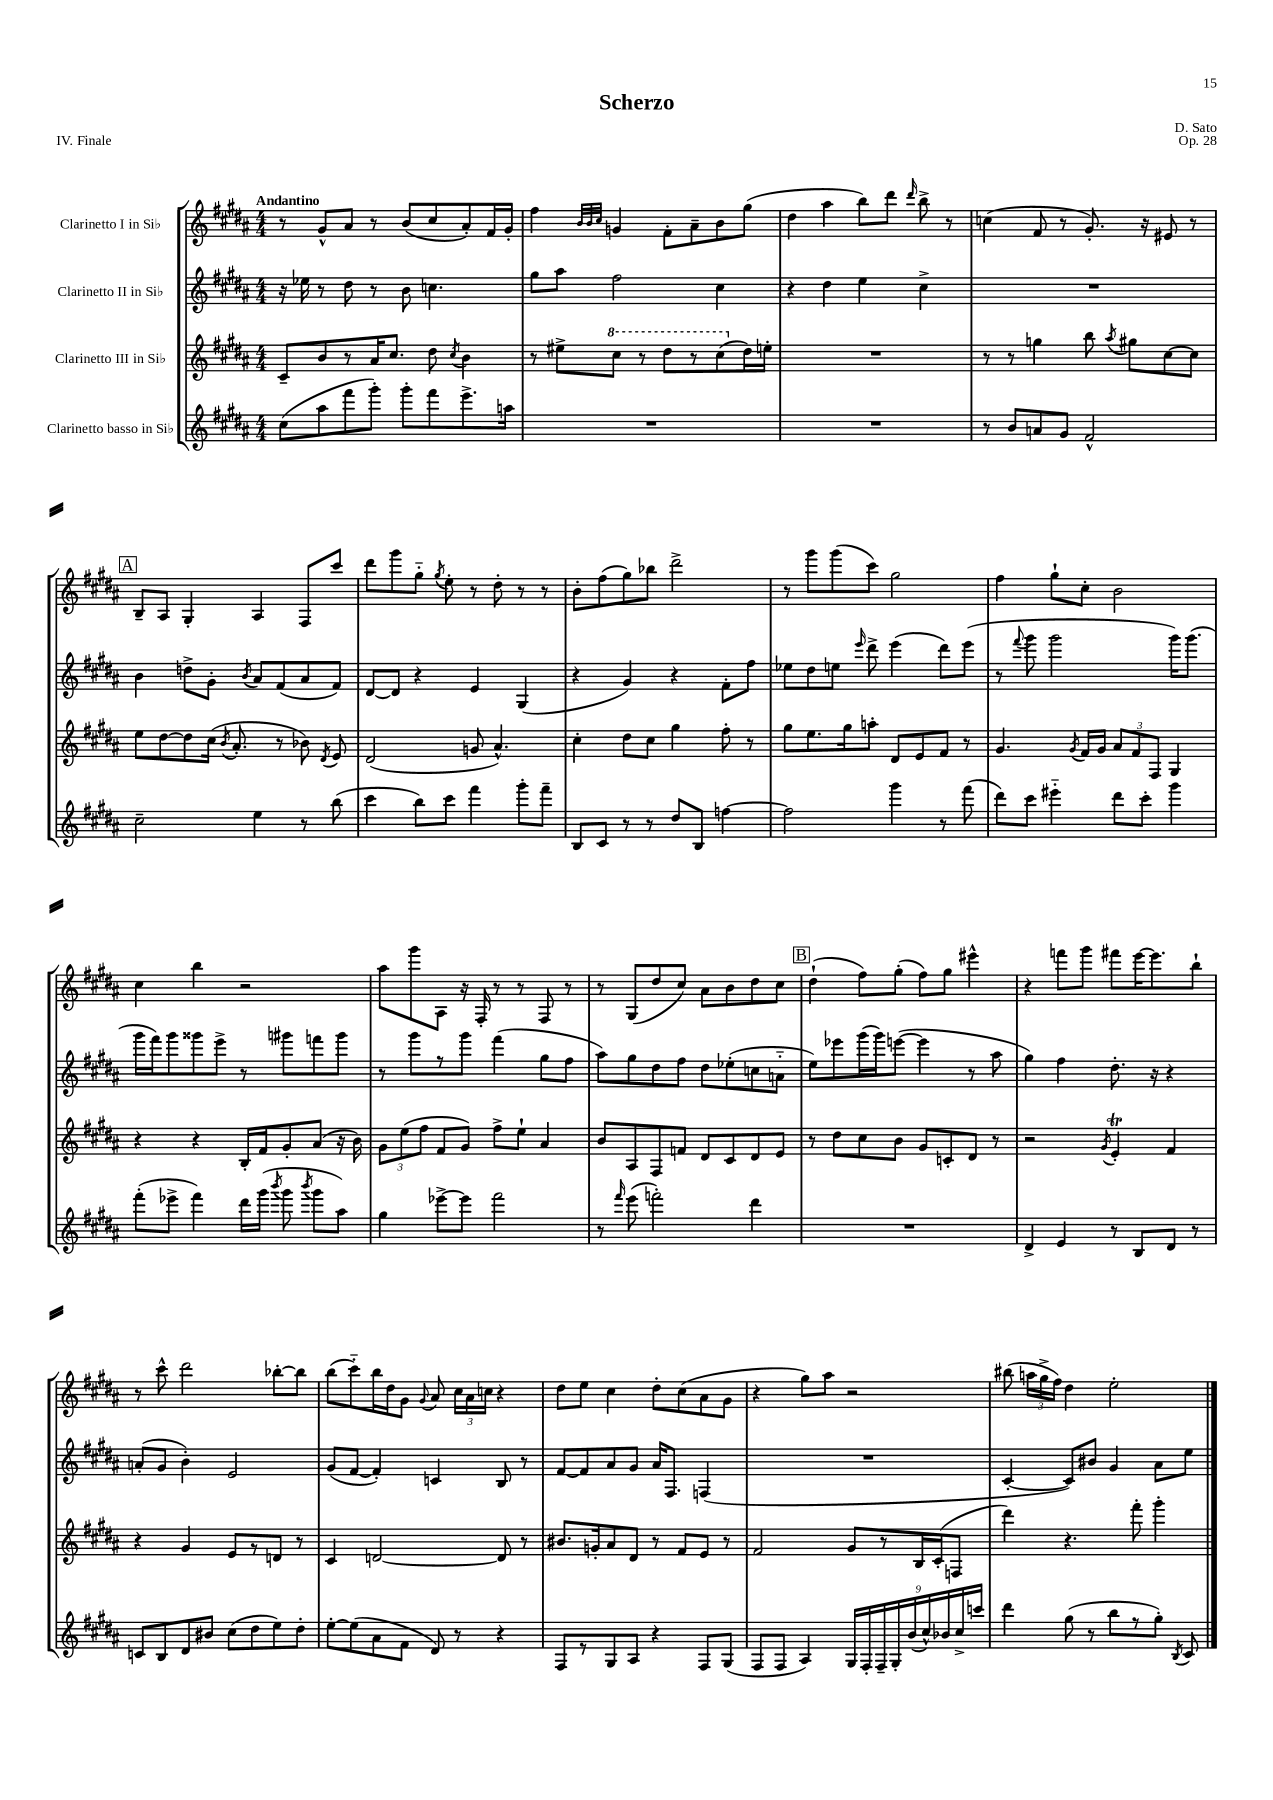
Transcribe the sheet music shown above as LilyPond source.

\header { title = "Scherzo" composer = "D. Sato" opus = "Op. 28" piece = "IV. Finale" }
<<
\new StaffGroup <<
\new Staff = "s0" \with { instrumentName = "Clarinetto I in Sib" } {
    \clef treble \key b \major \numericTimeSignature \time 4/4 \tempo "Andantino"
    \autoBeamOff r8 gis'8[-^ ais'8] r8 b'8[( cis''8 ais'8-.) fis'16 gis'16]-. |
    fis''4 \grace { b'32[ b'32 cis''32] } g'4 fis'8[-. ais'8-- b'8 gis''8]( |
    dis''4 ais''4 b''8[) dis'''8] \grace { dis'''16 } b''8-> r8 |
    c''4( fis'8 r8 gis'8.-.) r16 eis'8 r8 |
    \mark \markup { \box "A" } b8[-- ais8] gis4-. ais4 fis8[ cis'''8] |
    dis'''8[ gis'''8 gis''8]-_ \acciaccatura { gis''8 } e''8-. r8 dis''8-. r8 r8 |
    b'8[-. fis''8( gis''8) bes''8] dis'''2-> |
    r8 gis'''8[ gis'''8( cis'''8]) gis''2 |
    fis''4 gis''8[-! cis''8]-. b'2 |
    cis''4 b''4 r2 |
    ais''8[ gis'''8 ais8] r16 fis16-. r8 r8 fis8 r8 |
    r8 gis8[( dis''8 cis''8]) ais'8[ b'8 dis''8 cis''8] |
    \mark \markup { \box "B" } dis''4-!( fis''8[) gis''8]-.( fis''8[) gis''8] eis'''4-^ |
    r4 f'''8[ gis'''8] fis'''8[ e'''16~ e'''8. b''8]-! |
    r8 cis'''8-^ dis'''2 bes''8[~-. bes''8] |
    b''8[( cis'''8-_) b''16 dis''16 gis'8] \appoggiatura { gis'8 } ais'8 \tuplet 3/2 { cis''16[ ais'16 c''16] } r4 |
    dis''8[ e''8] cis''4 dis''8[-. cis''8( ais'8 gis'8] |
    r4 gis''8[) ais''8] r2 |
    bis''8( \tuplet 3/2 { a''16[ gis''16-> fis''16]) } dis''4 e''2-. \bar "|." |
}
\new Staff = "s1" \with { instrumentName = "Clarinetto II in Sib" } {
    \clef treble \key b \major \numericTimeSignature \time 4/4
    \autoBeamOff r16 ees''16 r8 dis''8 r8 b'8 c''4. |
    gis''8[ ais''8] fis''2 cis''4 |
    r4 dis''4 e''4 cis''4-> |
    R1 |
    \mark \markup { \box "A" } b'4 d''8[-> gis'8]-. \acciaccatura { b'8 } ais'8[ fis'8( ais'8 fis'8]) |
    dis'8[~ dis'8] r4 e'4 gis4( |
    r4 gis'4) r4 fis'8[-. fis''8] |
    ees''8[ dis''8 e''8] \grace { e'''16 } dis'''8-> e'''4( dis'''8[) e'''8]( |
    r8 \appoggiatura { fis'''8 } gis'''8 gis'''2 gis'''16[) gis'''8.]( |
    gis'''16[ fis'''16) gis'''8 gisis'''8 e'''8]-> r8 gis'''8[ f'''8 gis'''8] |
    r8 gis'''8[ r8 gis'''8] fis'''4( gis''8[ fis''8] |
    ais''8[) gis''8 dis''8 fis''8] dis''8[ ees''8-.( c''8 a'8]-_ |
    \mark \markup { \box "B" } e''8[) ees'''8 gis'''16( gis'''16) e'''8]~( e'''4 r8 ais''8 |
    gis''4) fis''4 dis''8.-. r16 r4 |
    a'8[-.( gis'8] b'4-.) e'2 |
    gis'8[( fis'8]~ fis'4-.) c'4 b8 r8 |
    fis'8[~ fis'8 ais'8 gis'8] ais'16[ fis8.] f4( |
    R1 |
    cis'4~-. cis'8[) bis'8] gis'4 ais'8[ e''8] \bar "|." |
}
\new Staff = "s2" \with { instrumentName = "Clarinetto III in Sib" } {
    \clef treble \key b \major \numericTimeSignature \time 4/4
    \autoBeamOff cis'8[-- b'8 r8 ais'16 cis''8.] dis''8 \acciaccatura { cis''8 } b'4 |
    r8 eis''8[-> \ottava #1 cis'''8] r8 dis'''8[ r8 cis'''8( \ottava #0 dis''16) e''16]-. |
    R1 |
    r8 r8 g''4 b''8 \acciaccatura { ais''8 } gis''8[ cis''8~ cis''8] |
    \mark \markup { \box "A" } e''8[ dis''8~ dis''8 cis''16]( \acciaccatura { b'8 } ais'8.-. r8 bes'8) \acciaccatura { dis'8 } e'8 |
    dis'2( g'8 ais'4.-^) |
    cis''4-. dis''8[ cis''8] gis''4 fis''8-. r8 |
    gis''8[ e''8. gis''16 a''8]-. dis'8[ e'8 fis'8] r8 |
    gis'4. \acciaccatura { gis'8 } fis'16[ gis'16] \tuplet 3/2 { ais'8[ fis'8 fis8] } gis4 |
    r4 r4 b16[-. fis'16 gis'8-. ais'8]( r16 b'16) |
    \tuplet 3/2 { gis'8[ e''8( fis''8] } fis'8[ gis'8]) fis''8[-> e''8]-! ais'4 |
    b'8[ ais8 fis8 f'8] dis'8[ cis'8 dis'8 e'8] |
    \mark \markup { \box "B" } r8 dis''8[ cis''8 b'8] gis'8[ c'8-. dis'8] r8 |
    r2 \acciaccatura { gis'8 } e'4-.\trill fis'4 |
    r4 gis'4 e'8[ r8 d'8] r8 |
    cis'4 d'2~ d'8 r8 |
    bis'8.[ g'16-. ais'8 dis'8] r8 fis'8[ e'8] r8 |
    fis'2 gis'8[ r8 b16 cis'16-.( f8] |
    dis'''4) r4. fis'''8-. gis'''4-. \bar "|." |
}
\new Staff = "s3" \with { instrumentName = "Clarinetto basso in Sib" } {
    \clef treble \key b \major \numericTimeSignature \time 4/4
    \autoBeamOff cis''8[( ais''8 fis'''8 gis'''8]-.) gis'''8[-. fis'''8 e'''8.-> a''16] |
    R1 |
    R1 |
    r8 b'8[ a'8 gis'8] fis'2-^ |
    \mark \markup { \box "A" } cis''2-- e''4 r8 b''8( |
    cis'''4 b''8[) cis'''8] fis'''4 gis'''8[-. fis'''8]-- |
    b8[ cis'8] r8 r8 dis''8[ b8] f''4~ |
    f''2 gis'''4 r8 fis'''8( |
    dis'''8[) cis'''8] eis'''4-_ dis'''8[ cis'''8]-. gis'''4 |
    fis'''8[-.( ees'''8]-> fis'''4) dis'''16[ gis'''16]( \acciaccatura { b'''8 } gis'''8 \acciaccatura { b'''8 } gis'''8[ ais''8]) |
    gis''4 ees'''8[~-> ees'''8] fis'''2 |
    r8 \grace { fis'''16 } e'''8( f'''2-.) dis'''4 |
    \mark \markup { \box "B" } R1 |
    dis'4-> e'4 r8 b8[ dis'8] r8 |
    c'8[ b8 dis'8 bis'8] cis''8[( dis''8 e''8) dis''8]-. |
    e''8[~-. e''8( ais'8 fis'8] dis'8) r8 r4 |
    fis8[ r8 gis8 ais8] r4 fis8[ gis8]( |
    fis8[ fis8] ais4) \tuplet 9/8 { gis16[ fis16-. fis16-- gis16-. b'16( cis''16-^) bes'16 cis''16-> c'''16] } |
    dis'''4 gis''8( r8 b''8[ r8 gis''8]-.) \acciaccatura { b8 } cis'8 \bar "|." |
}
>>
>>
\layout { \context { \Score \remove "Bar_number_engraver" } }
